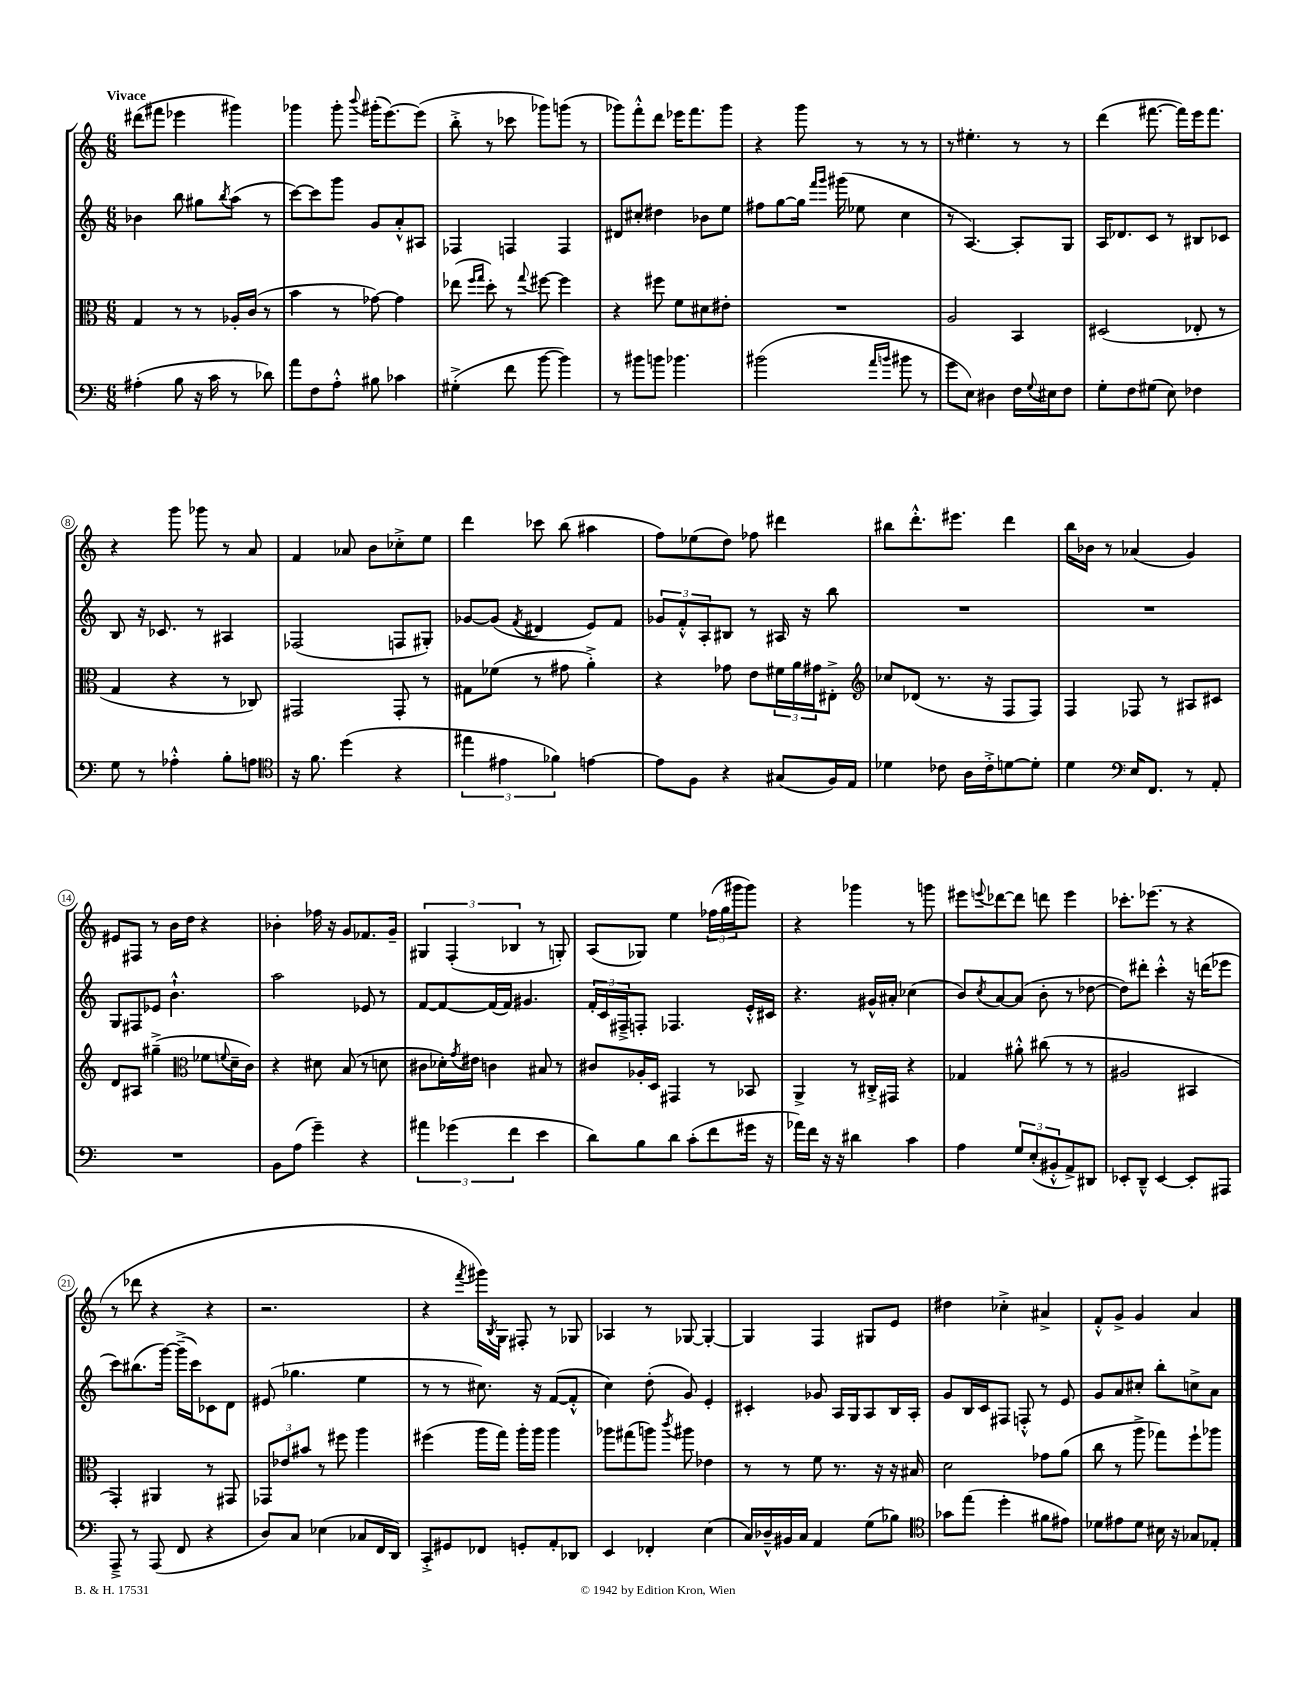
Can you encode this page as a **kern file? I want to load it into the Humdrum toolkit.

**kern	**kern	**kern	**kern
*staff4	*staff3	*staff2	*staff1
*clefF4	*clefC3	*clefG2	*clefG2
*k[]	*k[]	*k[]	*k[]
*M6/8	*M6/8	*M6/8	*M6/8
(4A#'	4G	4b-	(8ddd#
.	.	.	8fff#
8B	8r	8bb	4eee-
16r	8r	8gg#	.
16c	.	.	.
.	.	8qbb	.
8r	16A-'	(8aa	4ggg#)
.	(16c	.	.
8d-)	8r	8r	.
=	=	=	=
8a	4b	[8ccc)	4ggg-
8F	.	8ccc]	.
8A'^^	8r	8ggg	8ggg-'
.	.	.	8qqbbb
8B#	[8g-)	8g	(16ggg#'
.	.	.	[8.eee)
4c-	4g-]	8a'^^	.
.	.	8A#	(8eee]
=	=	=	=
(4G#'^	(8ee-	4F-	8bb'^
.	16qqff	.	.
.	16qqgg	.	.
.	8dd')	.	8r
8f	8r	4F	8ccc-
.	8qqgg	.	.
[8b	[8ff#	.	8ggg-)
4b])	4ff#]	4F	(8ggg
.	.	.	8r
=	=	=	=
8r	4r	8d#	8ggg-)
8b#	.	8cc#'	8fff'^^
8b	8ff#	4dd#	8ddd
4.b-	8f	.	16eee-
.	.	.	8.fff
.	8d#	8b-	.
.	8e#'	8ee	8ggg-
=	=	=	=
(2b#	2.r	8ff#	4r
.	.	[8gg	.
.	.	16gg]	8ggg
.	.	16qqfff	.
.	.	16qqggg	.
.	.	(16ggg#	.
.	.	8ee-	8r
16qqa	.	.	.
16qqb	.	.	.
8b#	.	4cc	8r
8r	.	.	8r
=	=	=	=
8g	2A	8r	8r
8E)	.	[4.A)	4.ee#'
4D#	.	.	.
16F	4BB	8A']	8r
8qqG	.	.	.
16E#	.	.	.
8F	.	8G	8r
=	=	=	=
8G'	(2D#	16A	(4ddd
.	.	8.d-	.
8F	.	.	.
(8G#	.	8c	[8.fff#
8E)	.	8r	.
.	.	.	16fff#])
4F-	8E-'	8B#	16eee
.	.	.	8.fff#
.	8r	8c-	.
=	=	=	=
8G	4G	8B	4r
8r	.	16r	.
.	.	8.c-	.
4A-'^^	4r	.	8ggg
.	.	8r	8ggg-
8B'	8r	4A#	8r
8A	8C-)	.	8a
=	=	=	=
*clefC4	*	*	*
16r	2GG#	(2F-	4f
8.f	.	.	.
(4dd	.	.	8a-
.	.	.	8b
4r	8GG#'	8F	8cc-'^
.	8r	8G#')	8ee
=	=	=	=
6ee#	8G#	[8g-	4ddd
.	(8f-	(8g-]	.
6e#	.	.	.
.	.	8qf	.
.	8r	4d#	8ccc-
6f-)	.	.	.
.	8g#	.	(8bb
[4e	4a'^)	8e)	4aa#
.	.	8f	.
=	=	=	=
8e]	4r	12g-	8ff)
.	.	12f'^^	.
8F	.	.	(8ee-
.	.	12A'	.
4r	8g-	8B#	8dd)
.	8e	8r	8ff-
(8G#	24f#	16A#	4ddd#
.	24a	.	.
.	.	16r	.
.	24g#	.	.
16F)	8E#'^	8bb	.
16E	.	.	.
=	=	=	=
*	*clefG2	*	*
4d-	8cc-	2.r	8bb#
.	(8d-	.	8.ddd'^^
8c-	8.r	.	.
.	.	.	8.eee#
16A	.	.	.
16c-'^	16r	.	.
[8d	8F	.	4ddd
8d']	8F)	.	.
=	=	=	=
4d	4F	2.r	16bb
.	.	.	16b-
.	.	.	8r
*clefF4	*	*	*
16E	8F-	.	(4a-
8.FF	.	.	.
.	8r	.	.
8r	8A#	.	4g)
8AA'	8c#	.	.
=	=	=	=
2.r	8d	8G	8e#
.	8A#	8F#	8F#
.	(4gg#~^	8e-	8r
.	.	4.b`^^	16b
.	.	.	16dd
*	*clefC3	*	*
.	8f-	.	4r
.	8qqf	.	.
.	16d~	.	.
.	16c)	.	.
=	=	=	=
8BB	4r	2aa	4b-'
(8A	.	.	.
4g~)	8d#	.	16ff-
.	.	.	16r
.	(8B	.	8g
4r	8r	8e-	8.f-
.	8d	8r	.
.	.	.	16g~
=	=	=	=
6a#	8c#	[8f	6G#
.	16d-')	8f_	.
(6g-	.	.	(6F'
.	8qg	.	.
.	16e#	.	.
.	4c	(16f]	.
.	.	16f)	.
6f	.	.	6B-
.	.	4.g#	.
4e	8B#	.	8r
.	8r	.	8G')
=	=	=	=
8d)	8c#	24f'	(8A
.	.	24c	.
.	.	24F#~^	.
8B	16A-'	8F'	8G-)
.	16D	.	.
8d	4GG#	4.F-	4ee
(8c'	.	.	.
8f	8r	.	(24ff-
.	.	.	24gg
.	.	.	24ggg#
16g#	8BB-	16e'^^	8ggg#)
16r	.	16c#	.
=	=	=	=
16a-)	4AA^	4.r	4r
16f	.	.	.
16r	.	.	.
16r	.	.	.
4d#	8r	.	4ggg-
.	16C#'^	16g#^^	.
.	16GG#	16a#'	.
4c	4r	(4cc-	8r
.	.	.	8ggg
=	=	=	=
4A	4G-	8b)	8eee#
.	.	8qcc	8qqeee
.	.	[8a	[8ddd-
12G	8a#'^^	(8a]	8ddd-]
(12E'	.	.	.
.	(8cc#	8b'	8ddd
12BB#'^^	.	.	.
8AA^)	8r	8r	4eee
8DD#	8r	[8dd-	.
=	=	=	=
8EE-'	2A#	8dd-])	8.ccc-'
8DD~^^	.	8ddd#'	.
.	.	.	(8.eee-
[4EE-	.	4ccc'^^	.
.	.	.	8r
8EE-']	4BB#	16r	4r
.	.	(16ddd	.
8AAA#	.	8eee-	.
=	=	=	=
8AAA~^	4GG')	8ccc)	8r
8r	.	(8.bb#	8ddd-
(8AAA	4AA#	.	4r
.	.	[16ggg)	.
8FF	.	(16ggg~^]	.
.	.	16ccc)	.
4r	8r	8c-	4r
.	8GG#	8d	.
=	=	=	=
8D)	12GG-	(8e#	2.r
.	12e-	.	.
8C	.	4.gg-	.
.	12b#	.	.
(4E-	8r	.	.
.	8ff#	.	.
8C-	4aa	4ee	.
16FF	.	.	.
16DD)	.	.	.
=	=	=	=
8CC'^	(4ff#	8r	4r
8GG#	.	8r	.
.	.	.	8qfff
8FF-	16aa	8.cc#)	16ggg#)
.	.	.	8qB
.	16gg)	.	16G
8GG'	16aa'	.	8F#'
.	16aa	16r	.
8AA'	4aa	([8f	8r
8DD-	.	8f'^^]	8G-
=	=	=	=
4EE	8aa-	4cc)	4A-
.	(8gg#	.	.
4FF-'	8aa)	(8dd'	8r
.	8qccc	.	.
.	8aa#	8g)	[8G-
(4E	4e-	4e'	4G-'_
=	=	=	=
16C)	8r	4c#'	4G-]
16D-~^^	.	.	.
16BB#	8r	.	.
16C	.	.	.
4AA	8f	8g-	4F
.	8.r	16A	.
.	.	16G	.
(8G	.	8A	8G#
.	16r	.	.
8B-)	16r	16B	8e
.	16B#	16A'	.
=	=	=	=
*clefC4	*	*	*
8g-	2d	8g	4dd#
(8ee	.	16B	.
.	.	16c	.
4dd'	.	8F#	4cc-'^
.	.	8F'^^	.
8f#	8g-	8r	4a#^
8e#)	(8a	8e	.
=	=	=	=
8d-	8cc	8g	8f'^^
8e#	8r	8a	8g^
8d-	8aa^	8cc#'	4g
16B#	8gg-)	8bb'	.
16r	.	.	.
8G-	8ff`	8cc^	4a
8E-'	8aa-	8a	.
==	==	==	==
*-	*-	*-	*-
